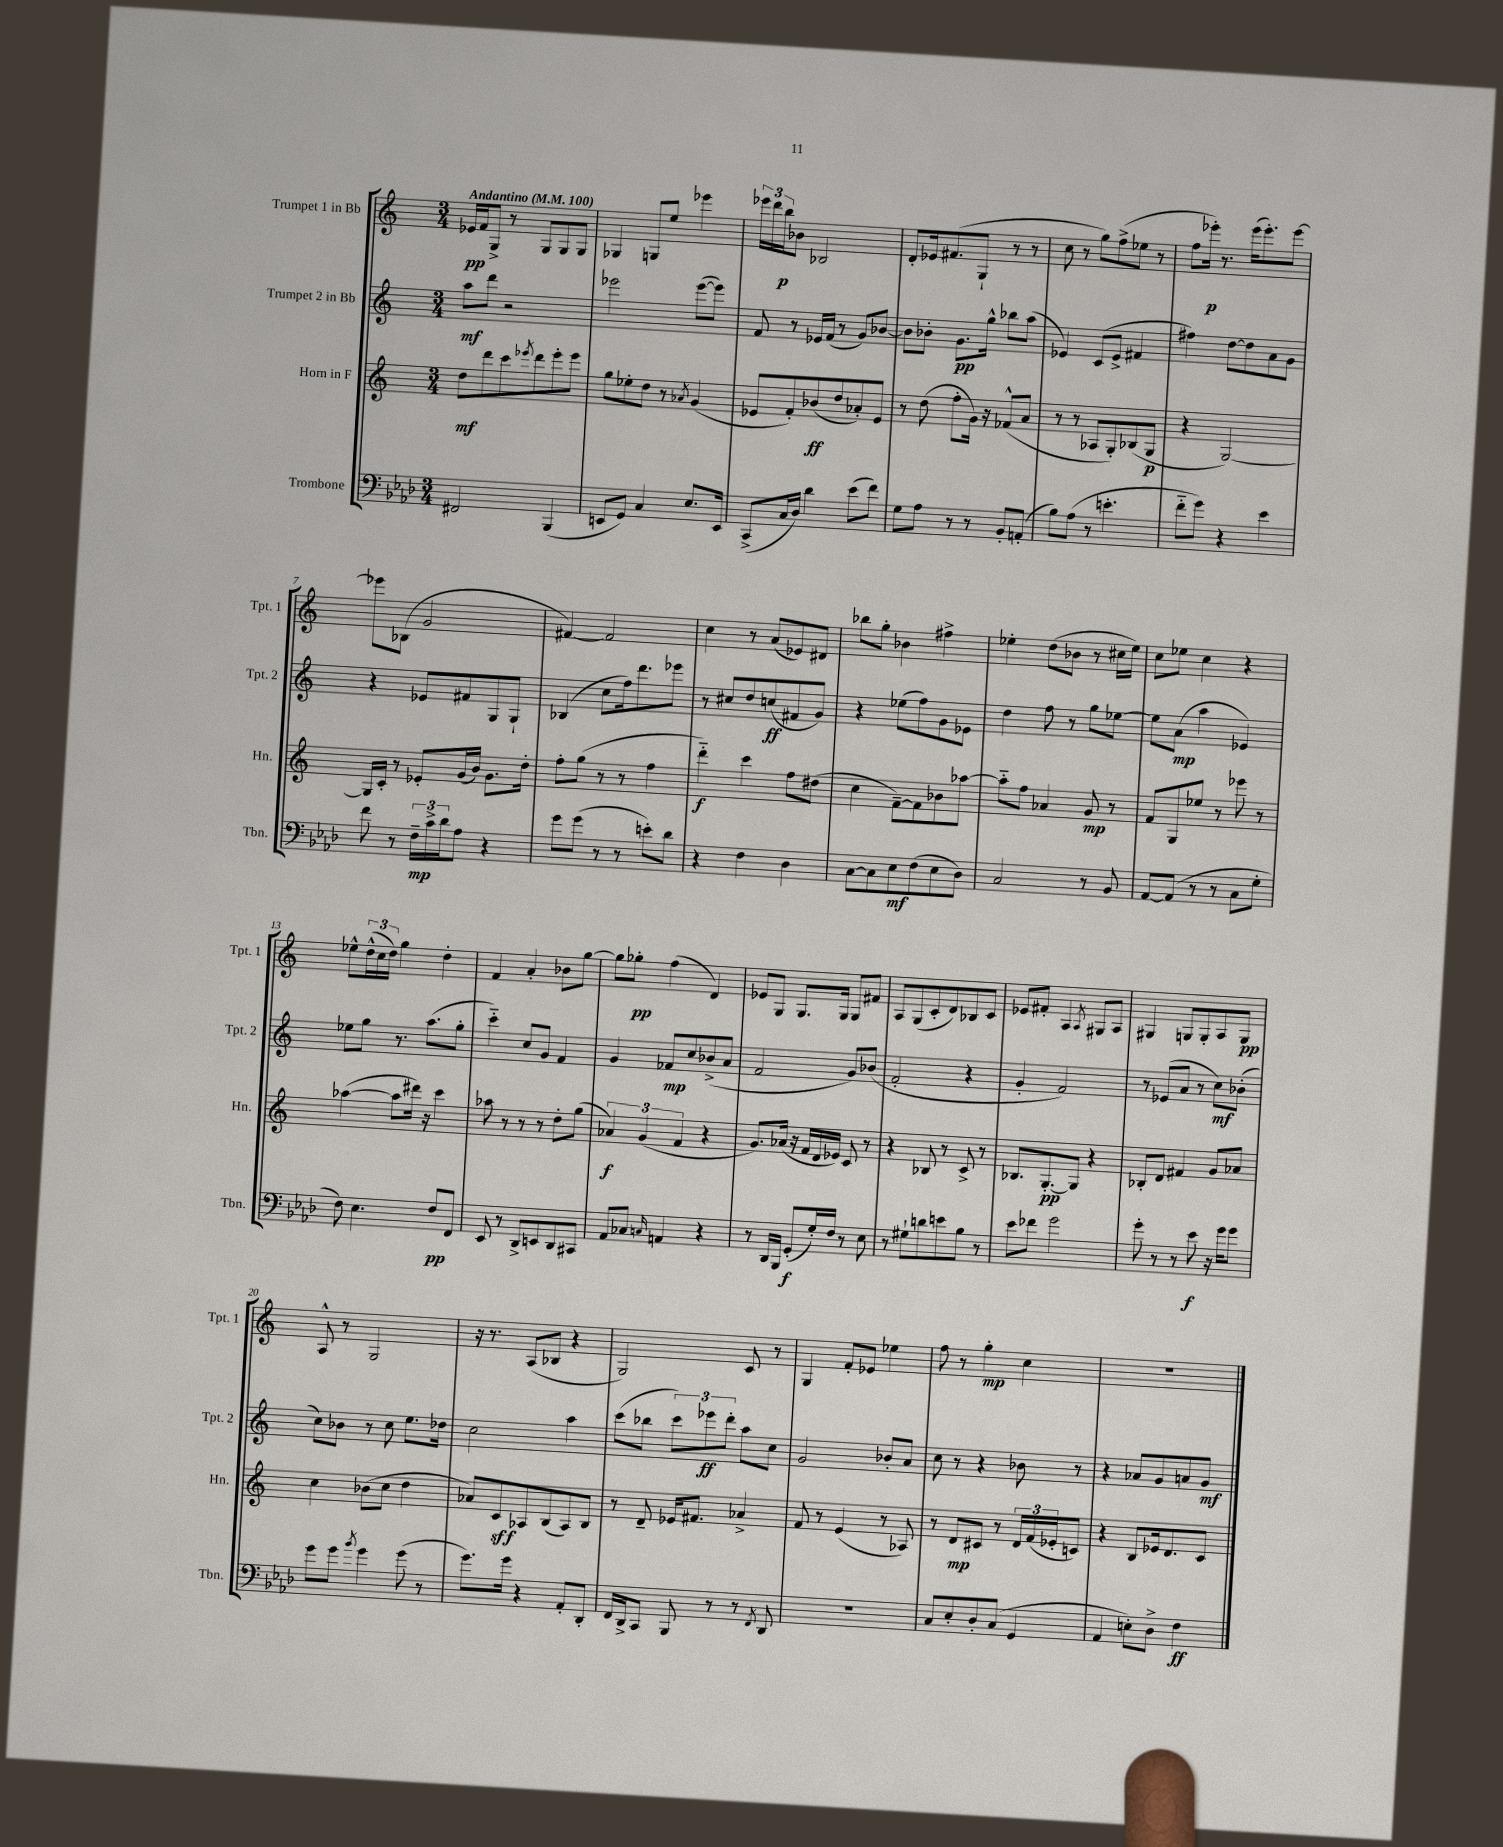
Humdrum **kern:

**kern	**dynam	**kern	**dynam	**kern	**dynam	**kern	**dynam
*part4	*part4	*part3	*part3	*part2	*part2	*part1	*part1
*staff4	*staff4	*staff3	*staff3	*staff2	*staff2	*staff1	*staff1
*I"Trombone	*	*I"Horn in F	*	*I"Trumpet 2 in Bb	*	*I"Trumpet 1 in Bb	*
*I'Tbn.	*	*I'Hn.	*	*I'Tpt. 2	*	*I'Tpt. 1	*
*clefF4	*	*clefG2	*	*clefG2	*	*clefG2	*
*k[b-e-a-d-]	*	*k[]	*	*k[]	*	*k[]	*
*M3/4	*	*M3/4	*	*M3/4	*	*M3/4	*
*MM100	*	*MM100	*	*MM100	*	*MM100	*
=1	=1	=1	=1	=1	=1	=1	=1
!	!	!	!	!	!	!LO:TX:a:B:t=Andantino	!
2FF#X/	.	8dd\L	mf	8aa\L	mf	16e-X/LL	pp
.	.	.	.	.	.	16f/J	.
.	.	8ddd\	.	8ddd\J	.	8G^/J	.
.	.	8ccc\	.	2r	.	8r	.
.	.	8qeee-X/	.	.	.	.	.
.	.	8ddd\	.	.	.	8G/L	.
(4BBB-/	.	8eee-'\	.	.	.	8G/	.
.	.	8eee-\J	.	.	.	8G/J	.
=2	=2	=2	=2	=2	=2	=2	=2
8EEn/L	.	8gg\L	.	2eee-X\	.	4G-X/	.
8GG/J)	.	8ee-X'\	.	.	.	.	.
4C/	.	8dd\J	.	.	.	8Gn/L	.
.	.	8r	.	.	.	8ee/J	.
.	.	8qa-X/	.	.	.	.	.
8.E-/L	.	(4g/	.	([8eee-\L	.	4eee-X\	.
.	.	.	.	8eee-\J])	.	.	.
16EE/Jk	.	.	.	.	.	.	.
=3	=3	=3	=3	=3	=3	=3	=3
(8CC^/L	.	8e-X/L	.	8f/	.	24eee-X\LL	.
.	.	.	.	.	.	24ddd\	.
.	.	.	.	.	.	24bb\J	p
16C/L	.	8f'/)	.	8r	.	8b-X\J	.
16D-/JJ)	.	.	.	.	.	.	.
4d-\	.	(8b-X/	ff	16e-X/LL	.	2B-X/	.
.	.	.	.	(16f/JJ	.	.	.
.	.	8dd/	.	8r	.	.	.
(8e-\L	.	8a-X'/)	.	8g/L)	.	.	.
8f\J)	.	8e-/J	.	[8b-X/J	.	.	.
=4	=4	=4	=4	=4	=4	=4	=4
8G\L	.	8r	.	8b-\L]	.	8d'/L	.
8A-\J	.	(8dd\	.	8b-X'\J	.	16e-X/k	.
.	.	.	.	.	.	(8.f#X/	.
8r	.	8ff'\L	.	8.g\L	pp	.	.
8r	.	16g\Jk)	.	.	.	8G`/J	.
.	.	16r	.	16gg^^\Jk	.	.	.
8BB-'/L	.	(8f-X^^/L	.	8bb-X\L	.	8r	.
(8AAn'/J	.	8a/J	.	(8aa\J	.	8r	.
=5	=5	=5	=5	=5	=5	=5	=5
8B-\L)	.	8r	.	4e-X/)	.	8cc\	.
(8A-\J	.	8r	.	.	.	8r	.
8r	.	8A-X/L	.	(8c/L	.	8gg\L)	.
4.en'\	.	8G'/)	.	8e-^/J	.	(8ff^\	.
.	.	(8B-X/	.	4f#X/	.	8ee-X\J	.
.	.	8G/J	p	.	.	8r	.
=6	=6	=6	=6	=6	=6	=6	=6
8f\L	.	4r	.	4ff#X\)	.	8ff\L	.
8g\J)	.	.	.	.	.	16eee-X'\Jk)	p
.	.	.	.	.	.	8.r	.
4r	.	[2G/)	.	[8dd\L	.	.	.
.	.	.	.	8dd\]	.	(16eee-\KL	.
.	.	.	.	.	.	8.eee-'\)	.
4e-\	.	.	.	8a\	.	.	.
.	.	.	.	8g\J	.	[8eee-\J	.
!!LO:LB:g=z
=7	=7	=7	=7	=7	=7	=7	=7
8f\	.	16G/LL]	.	4r	.	8eee-X\L]	.
.	.	16c'/JJ	.	.	.	.	.
8r	.	8r	.	.	.	(8B-X\J	.
24F~\LL	mp	8e-X'/L	.	8e-X/L	.	2g/	.
24c^\	.	.	.	.	.	.	.
24d-\J	.	.	.	.	.	.	.
8A-\J	.	(16g/L	.	8f#X/	.	.	.
.	.	16b/JJ)	.	.	.	.	.
4r	.	8.g\L	.	8G/	.	.	.
.	.	.	.	8G`/J	.	.	.
.	.	16dd'\Jk	.	.	.	.	.
=8	=8	=8	=8	=8	=8	=8	=8
8g\L	.	8ff'\L	.	(4B-X/	.	[4f#X/)	.
(8g\J	.	(8gg\J	.	.	.	.	.
8r	.	8r	.	8cc\L	.	2f#/]	.
8r	.	8r	.	16ff\k)	.	.	.
.	.	.	.	8.ddd\	.	.	.
8en'\L)	.	4ff\	.	.	.	.	.
8d-\J	.	.	.	8eee-X\J	.	.	.
=9	=9	=9	=9	=9	=9	=9	=9
4r	.	4ddd\)	f	8r	.	4cc\	.
.	.	.	.	8cc#X/L	.	.	.
4F\	.	4ccc\	.	8dd/	.	8r	.
.	.	.	.	(8ccn/	ff	(8a/L	.
4D-\	.	8ff\L	.	8f#X/	.	8e-X/)	.
.	.	(8dd#X\J	.	8g/J)	.	8d#X/J	.
=10	=10	=10	=10	=10	=10	=10	=10
[8C\L	.	4cc\	.	4r	.	8bb-X\L	.
8C\]	.	.	.	.	.	8gg'\J	.
8E-\	mf	[8f~\L)	.	(8ee-X\L	.	4b-X\	.
(8F\	.	8f\]	.	8ff\)	.	.	.
8E-\	.	8b-X\	.	8g\	.	4ff#X^\	.
8D-\J)	.	[8aa-X\J	.	8e-X\J	.	.	.
=11	=11	=11	=11	=11	=11	=11	=11
2C/	.	8aa-\L]	.	4dd\	.	4ee-X'\	.
.	.	8ff\J	.	.	.	.	.
.	.	4a-X/	.	8ff\	.	(8dd\L	.
.	.	.	.	8r	.	8b-X\J	.
8r	.	8g/	mp	8gg\L	.	8r	.
8BB-/	.	8r	.	[8ee-X\J	.	16cc#X\LL	.
.	.	.	.	.	.	16ee-\JJ)	.
=12	=12	=12	=12	=12	=12	=12	=12
[8AA-/L	.	8f/L	.	8ee-\L]	.	8cc\L	.
(8AA-/J]	.	8G/	.	(8a\J	mp	8ee-X\J	.
8r	.	8ee-X/J	.	4aa\	.	4cc\	.
8r	.	8r	.	.	.	.	.
8C\L	.	8eee-X\	.	4e-X/)	.	4r	.
8G'\J	.	8r	.	.	.	.	.
!!LO:LB:g=z
=13	=13	=13	=13	=13	=13	=13	=13
8F\)	.	([4aa-X\	.	8ee-X\L	.	8ee-X^^\L	.
4.E-\	.	.	.	8gg\J	.	(24dd^^\L	.
.	.	.	.	.	.	24cc\	.
.	.	.	.	.	.	24dd\JJ)	.
.	.	8aa-\L]	.	8.r	.	4gg\	.
.	.	16ddd#X\Jk)	.	.	.	.	.
.	.	16r	.	(8.aa\L	.	.	.
8F/L	pp	4ccc\	.	.	.	4dd'\	.
8FF/J	.	.	.	8gg'\J	.	.	.
=14	=14	=14	=14	=14	=14	=14	=14
8EE-/	.	8aa-X\	.	4ccc\)	.	4f/	.
8r	.	8r	.	.	.	.	.
8DD-^/L	.	8r	.	8cc/L	.	4a'/	.
8EEn/	.	8r	.	8g/J	.	.	.
8DD-/	.	8dd'\L	.	4f/	.	8b-X\L	.
8CC#X/J	.	(8gg\J	.	.	.	[8gg\J	.
=15	=15	=15	=15	=15	=15	=15	=15
8AA-/L	.	6a-X/)	f	4g/	.	8gg\L]	.
8C-X/J	.	.	.	.	.	8gg-X'\J	pp
.	.	(6g/	.	.	.	.	.
16qqCn/	.	.	.	.	.	.	.
4AAn/	.	.	.	8f-X/L	mp	(4ff\	.
.	.	6f/	.	.	.	.	.
.	.	.	.	8cc/	.	.	.
4r	.	4r	.	(8b-X^/	.	4d/)	.
.	.	.	.	8a/J	.	.	.
=16	=16	=16	=16	=16	=16	=16	=16
8r	.	8.g/L)	.	2f/	.	8e-X/L	.
16DD-/LL	.	.	.	.	.	8G/J	.
16BBB-/JJ	.	(16a-X/Jk	.	.	.	.	.
(8GG'/L	f	16r	.	.	.	8.G/L	.
.	.	16f/LL	.	.	.	.	.
16G'/L)	.	16d/	.	.	.	.	.
16F/JJ	.	16e-X/JJ)	.	.	.	16G/Jk	.
8r	.	8c/	.	8g/L)	.	8G/L	.
8E-\	.	8r	.	(8b-X/J	.	8f#X/J	.
=17	=17	=17	=17	=17	=17	=17	=17
8r	.	4r	.	2f'/	.	8A/L	.
8G#X`\L	.	.	.	.	.	(8G/	.
8dn\	.	8B-X/	.	.	.	8c'/	.
8en\	.	8r	.	.	.	8d/)	.
8B-\J	.	8c^/	.	4r	.	8B-X/	.
8r	.	8r	.	.	.	8c/J	.
=18	=18	=18	=18	=18	=18	=18	=18
8e-\L	.	8.B-X/L	.	4g'/	.	8e-X/L	.
8f-X\J	.	.	.	.	.	8f#X'/J	.
.	.	[8.G'/	pp	.	.	.	.
2g\	.	.	.	2f/)	.	4A/	.
.	.	8G/J]	.	.	.	.	.
.	.	.	.	.	.	8qA/	.
.	.	4r	.	.	.	8G#X/L	.
.	.	.	.	.	.	8A/J	.
=19	=19	=19	=19	=19	=19	=19	=19
8g'\	.	8B-X'/L	.	8r	.	4G#X/	.
8r	.	8d/J	.	(8e-X/L	.	.	.
8r	.	4f#X/	.	8a/J	.	8Gn/L	.
8e-\	f	.	.	8r	.	8G'/	.
16r	.	8g/L	.	8cc\L)	mf	8A/	.
16g\KL	.	.	.	.	.	.	.
8g\J	.	8a-X/J	.	(8b-X'\J	.	8G/J	pp
!!LO:LB:g=z
=20	=20	=20	=20	=20	=20	=20	=20
8g\L	.	4cc\	.	8cc\L)	.	8A^^/	.
8g\J	.	.	.	8b-X\J	.	8r	.
8qb-/	.	.	.	.	.	.	.
4g\	.	(8b-X\L	.	8r	.	2G/	.
.	.	8cc\J	.	8cc\	.	.	.
(8g\	.	4dd\	.	8.ee\L	.	.	.
8r	.	.	.	.	.	.	.
.	.	.	.	16dd-X\Jk	.	.	.
=21	=21	=21	=21	=21	=21	=21	=21
8.g\L)	.	8a-X/L)	.	2cc\	.	16r	.
.	.	.	.	.	.	8.r	.
.	.	8c/	sff	.	.	.	.
16g\Jk	.	.	.	.	.	.	.
4r	.	8A-X/	.	.	.	(8A/L	.
.	.	(8B/	.	.	.	8B-X/J	.
8AA-'/L	.	8A-/)	.	4aa\	.	4r	.
8DD-'/J	.	8B/J	.	.	.	.	.
=22	=22	=22	=22	=22	=22	=22	=22
16FF/LL	.	8r	.	(8ccc\L	.	2G/)	.
16DD-^/J	.	.	.	.	.	.	.
8CC/J	.	8d~/	.	8bb-X\J	.	.	.
8BBB-/	.	16e-X/KL	.	12ccc\L)	.	.	.
.	.	8.f#X/J	.	.	.	.	.
.	.	.	.	12eee-X\	ff	.	.
8r	.	.	.	.	.	.	.
.	.	.	.	12ddd'\J	.	.	.
8r	.	4a-X^/	.	8aa\L	.	8c/	.
8qFF/	.	.	.	.	.	.	.
8DD-/	.	.	.	8cc\J	.	8r	.
=23	=23	=23	=23	=23	=23	=23	=23
2.r	.	8f/	.	2g/	.	4G/	.
.	.	8r	.	.	.	.	.
.	.	(4e/	.	.	.	8f'/L	.
.	.	.	.	.	.	8e-X/J	.
.	.	8r	.	8b-X'/L	.	4ee-X\	.
.	.	8A-X/)	.	8a/J	.	.	.
=24	=24	=24	=24	=24	=24	=24	=24
8C/L	.	8r	.	8cc\	.	8ff\	.
8E-'/	.	8d/L	mp	8r	.	8r	.
8D-'/	.	8c#X/J	.	4r	.	4gg'\	mp
(8C/J	.	8r	.	.	.	.	.
4GG/	.	24d/LL	.	8b-X\	.	4cc\	.
.	.	(24f/	.	.	.	.	.
.	.	24e-X'/J	.	.	.	.	.
.	.	8cn/J)	.	8r	.	.	.
=25	=25	=25	=25	=25	=25	=25	=25
4AA-/	.	4r	.	4r	.	2.r	.
8En'\L)	.	8B/L	.	8a-X/L	.	.	.
8D-^\J	.	16e-X/k	.	8g/	.	.	.
.	.	8.d/	.	.	.	.	.
4F\	ff	.	.	8an/	.	.	.
.	.	8c/J	.	8g/J	mf	.	.
==	==	==	==	==	==	==	==
*-	*-	*-	*-	*-	*-	*-	*-
